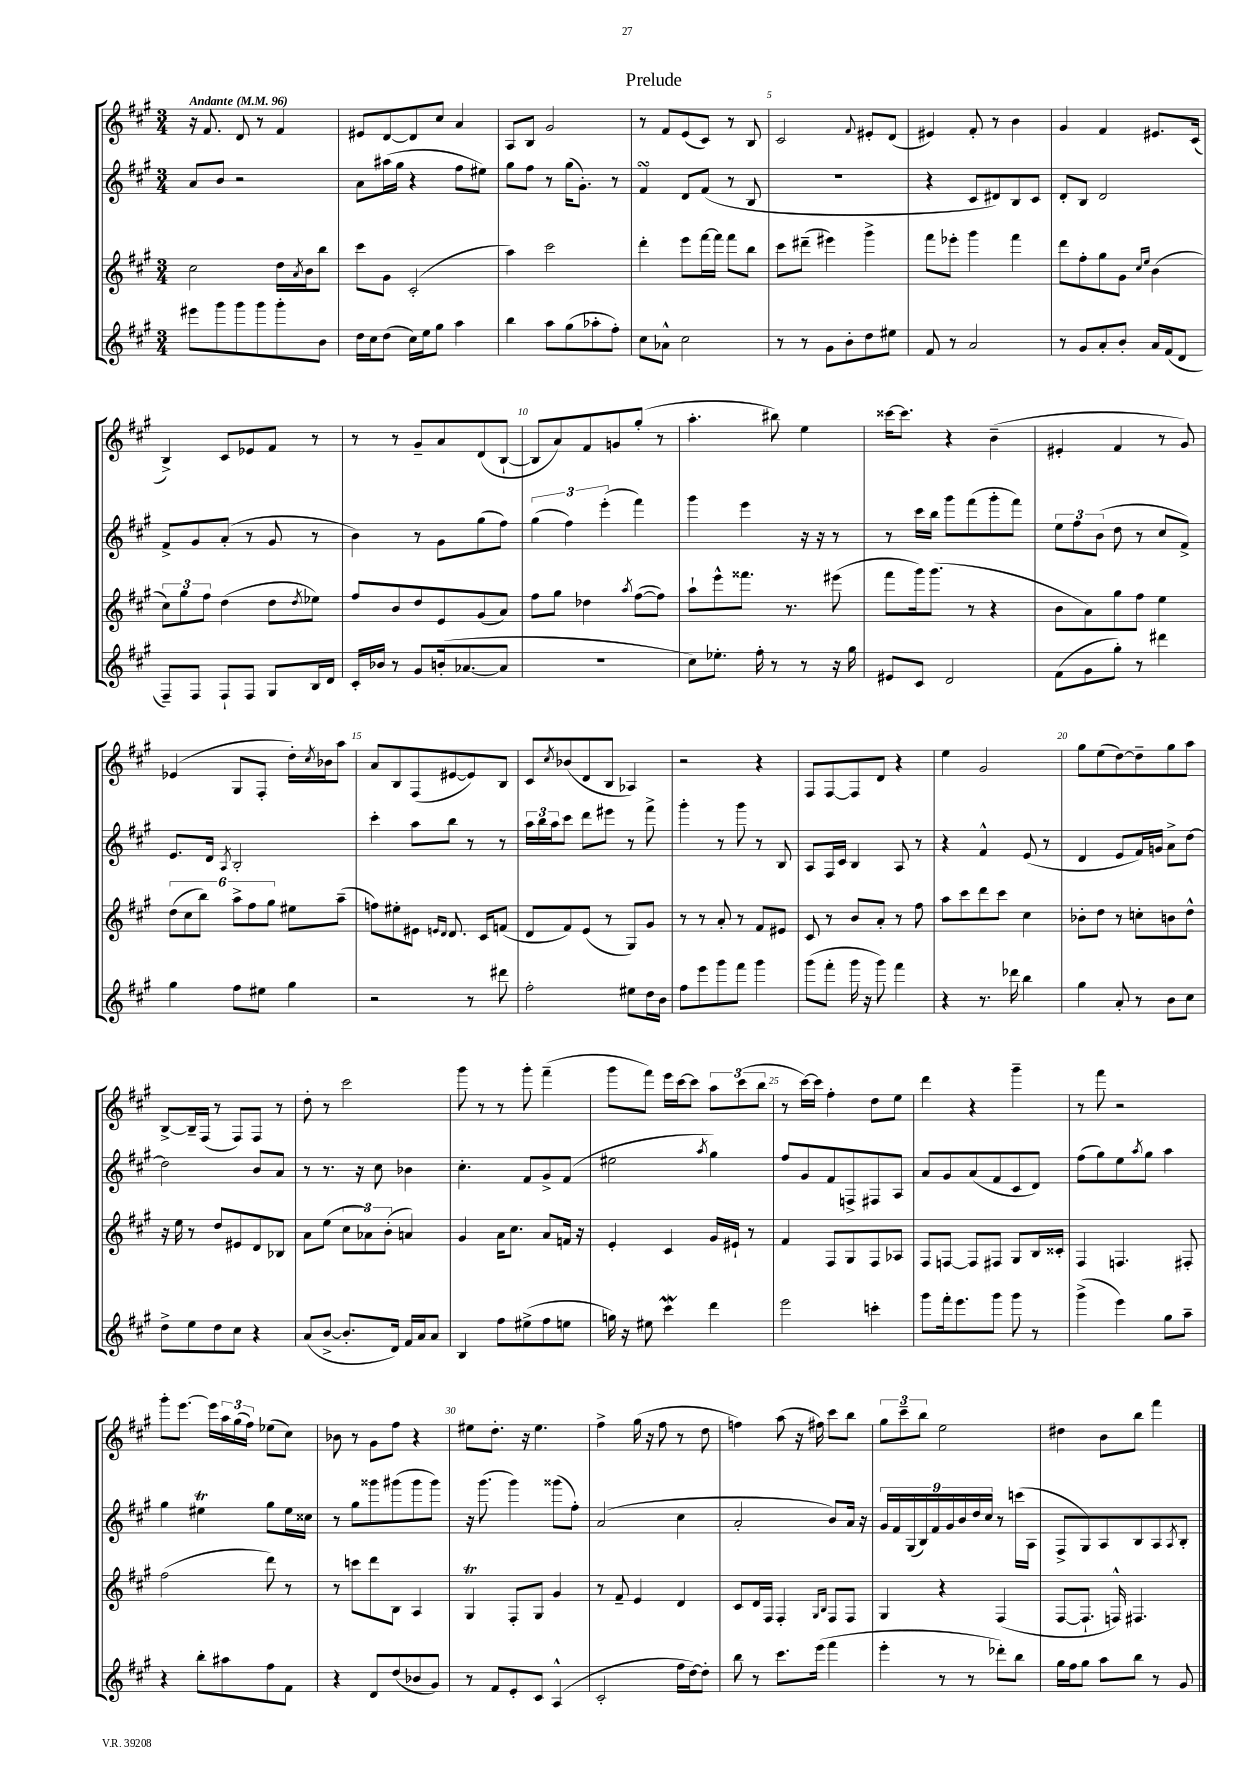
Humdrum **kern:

**kern	**kern	**kern	**kern
*staff4	*staff3	*staff2	*staff1
*clefG2	*clefG2	*clefG2	*clefG2
*k[f#c#g#]	*k[f#c#g#]	*k[f#c#g#]	*k[f#c#g#]
*M3/4	*M3/4	*M3/4	*M3/4
*MM96	*MM96	*MM96	*MM96
8eee#	2cc#	8a	16r
.	.	.	8.f#
8ggg#	.	8b	.
8ggg#	.	2r	8d
8ggg#	.	.	8r
8ggg#'	16dd	.	4f#
.	8qa	.	.
.	16b	.	.
8b	8bb	.	.
=	=	=	=
16dd	8ccc#	8a	8e#
16cc#	.	.	.
(8dd	8g#	(16aa#	[8d
.	.	16gg#	.
16cc#)	(2c#'	4r	8d]
16ee	.	.	.
8gg#	.	.	8cc#
4aa	.	8ff#	4a
.	.	8ee#)	.
=	=	=	=
4bb	4aa)	8gg#	8A
.	.	8ff#	8B
8aa	2ccc#	8r	2g#
(8gg#	.	(16gg#	.
.	.	8.g#')	.
8aa-'	.	.	.
8ff#')	.	8r	.
=	=	=	=
8cc#	4ddd'	4f#	8r
8a-^^	.	.	8f#
2cc#	8eee	8d	(8e
.	[16fff#	(8f#	8c#)
.	16fff#]	.	.
.	8fff#	8r	8r
.	8bb	8B	8B
=	=	=	=
8r	8ccc#	2.r	2c#
8r	(8ddd#~	.	.
8g#	4eee#)	.	.
8b'	.	.	.
.	.	.	8qqf#
8dd	4ggg#^	.	8e#'
8ee#	.	.	(8d
=	=	=	=
8f#	8fff#	4r	4e#)
8r	8eee-'	.	.
2a	4ggg#	8c#	8f#'
.	.	8d#)	8r
.	4fff#	8B	4b
.	.	8c#	.
=	=	=	=
8r	8ddd	8d'	4g#
8g#	8ff#'	8B	.
8a'	8gg#	2d	4f#
8b'	8g#	.	.
.	16qqcc#	.	.
.	16qqee	.	.
16a	(4b	.	8.e#
(16f#	.	.	.
8d	.	.	.
.	.	.	(16c#
=	=	=	=
8F#~)	12cc#)	8f#^	4B^)
.	12gg#	.	.
8F#	.	8g#	.
.	12ff#	.	.
8F#`	(4dd	(8a'	8c#
8F#	.	8r	8e-
8G#	8dd	8g#	8f#
.	8qdd	.	.
16B	8ee-)	8r	8r
16d	.	.	.
=	=	=	=
16c#'	8ff#	4b)	8r
16b-	.	.	.
8r	8b	.	8r
8g#	8dd	8r	8g#~
(16b'	8e	8g#	8a
[8.a-	.	.	.
.	(8g#	(8gg#	(8d
8a-]	8a)	8ff#)	[8B`
=	=	=	=
2.r	8ff#	(6gg#	8B]
.	8gg#	.	8a)
.	.	6ff#)	.
.	4dd-	.	8f#
.	.	(6eee'	.
.	.	.	8g
.	8qaa	.	.
.	([8ff#	4fff#)	(8gg#'
.	8ff#])	.	8r
=	=	=	=
8cc#)	8aa`	4ggg#	4.aa'
8.ee-'	8eee^^	.	.
.	8.fff##	4eee	.
16ff#'	.	.	.
8r	.	.	8bb#)
.	8.r	.	.
8r	.	16r	4ee
.	.	16r	.
16r	(8eee#	8r	.
16gg#	.	.	.
=	=	=	=
8e#	8fff#	8r	[16ccc##
.	.	.	8.ccc##]
8c#	16ggg#)	16ccc#	.
.	(8.ggg#	16bb	.
2d	.	8ggg#	4r
.	8r	(8fff#	.
.	4r	8ggg#'	(4b~
.	.	8fff#)	.
=	=	=	=
(8f#	8b	12ee	4e#'
.	.	12ff#	.
8g#	8a)	.	.
.	.	(12b	.
8gg#')	8gg#	8dd	4f#
8r	8ff#	8r	.
4ddd#	4ee	8cc#	8r
.	.	8f#^)	8g#)
=	=	=	=
4gg#	(12dd	8.e	(4e-
.	12cc#	.	.
.	12bb)	.	.
.	.	16d	.
.	.	8qA	.
8ff#	12aa^	2B'	8G#
.	12ff#	.	.
8ee#	.	.	8F#'
.	12gg#	.	.
4gg#	8ee#	.	16dd')
.	.	.	8qcc#
.	.	.	16b-
.	(8aa~	.	8aa
=	=	=	=
2r	8ff)	4ccc#'	8a
.	8ee#'	.	8B
.	8e#	8aa	(8F#
.	16qqe	.	.
.	16qqd	.	.
.	8.d	8bb	[8e#
8r	.	8r	8e#])
.	16c#	.	.
8ddd#	(8f	8r	8B
=	=	=	=
2ff#'	8d	24aa	8c#
.	.	24bb	.
.	.	24aa	.
.	.	.	8qcc#
.	8f#)	8ccc#	(8b-
.	(8e	8ddd	8d
.	8r	8eee#	8B
8ee#	8G#)	8r	4A-)
16dd	8g#	8fff#^	.
16b	.	.	.
=	=	=	=
8ff#	8r	4ggg#'	2r
8eee	8r	.	.
8ggg#	8a'	8r	.
8fff#	8r	8ggg#	.
4ggg#	8f#	8r	4r
.	8e#	8B	.
=	=	=	=
(8ggg#	8c#	8A	8F#
8fff#'	8r	16F#	[8F#
.	.	16c#	.
16ggg#	8b	4B	8F#]
16r	.	.	.
8ggg#)	8a'	.	8d
4fff#	8r	8A	4r
.	8ff#	8r	.
=	=	=	=
4r	8aa	4r	4ee
.	8ccc#	.	.
8.r	8ddd	4f#^^	2g#
.	8ccc#	.	.
16ddd-	.	.	.
4bb	4cc#	(8e	.
.	.	8r	.
=	=	=	=
4gg#	8b-'	4d	8gg#
.	8dd	.	(8ee
8a'	8r	8e	[8dd)
8r	8cc'	16f#)	8dd~]
.	.	16g	.
8b	8b	8a^	8gg#
8cc#	8dd^^	[8dd	8aa
=	=	=	=
8dd^	16r	2dd]	[8B^
.	16ee	.	.
8ee	8r	.	16B~]
.	.	.	(16F#
8dd	8dd	.	8r
8cc#	8e#	.	8F#)
4r	8d	8b	8F#
.	8B-	8a	8r
=	=	=	=
(8a	8a	8r	8dd'
[8b^	(8ee	8.r	8r
8.b']	12cc#	.	2ccc#
.	.	16r	.
.	12a-)	.	.
.	.	8cc#	.
.	(12b'	.	.
16d)	.	.	.
16f#	4a)	4b-	.
16a	.	.	.
8a	.	.	.
=	=	=	=
4B	4g#	4.cc#'	8ggg#
.	.	.	8r
8ff#	16a	.	8r
.	8.cc#	.	.
(8ee#^	.	8f#	8ggg#'
8ff#	8a	8g#^	(4fff#~
8ee	16f	(8f#	.
.	16r	.	.
=	=	=	=
16gg)	4e'	2ee#	8ggg#
16r	.	.	.
8ee#	.	.	8fff#)
4ccc#	4c#	.	16eee
.	.	.	[16ccc#
.	.	.	8ccc#]
.	.	8qaa	.
4ddd	16g#	4gg#)	12aa
.	16e#`	.	.
.	.	.	(12ccc#
.	8r	.	.
.	.	.	12bb
=	=	=	=
2eee	4f#	8ff#	8r
.	.	8g#	[16ccc#)
.	.	.	16ccc#]
.	8F#	8f#	4ff#'
.	8G#	8F^	.
4ccc'	8F#	8F#	8dd
.	8A-	8A	8ee
=	=	=	=
8ggg#	8F#	8a	4ddd
16fff#'	[8F	8g#	.
8.eee	.	.	.
.	8F]	(8a	4r
8ggg#	8F#	8f#	.
8ggg#	8G#	8c#	4ggg#~
8r	16B	8d)	.
.	16c##'	.	.
=	=	=	=
(4ggg#^	4F#	(8ff#	8r
.	.	8gg#)	8fff#
4eee)	4.F	8ee	2r
.	.	8qaa	.
.	.	8gg#	.
8gg#	.	4aa	.
8aa~	8F#'	.	.
=	=	=	=
4r	(2ff#	4gg#	8ggg#'
.	.	.	[8.eee
8bb'	.	4ee#	.
.	.	.	16eee]
8aa#	.	.	24aa
.	.	.	(24gg#
.	.	.	24ff#)
8ff#	8ddd)	8gg#	(8ee-
8f#	8r	16ee#	8cc#)
.	.	16cc##	.
=	=	=	=
4r	8r	8r	8b-
.	8ccc	8gg#	8r
8d	8ddd	8ggg##	8g#
(8dd	8B	(8ggg#	8ff#
8b-	4A	8ggg#	4r
8g#)	.	8ggg#)	.
=	=	=	=
8r	4G#	16r	8ee#
.	.	(8.ggg#	.
8f#	.	.	8.dd'
8e'	8F#'	4ggg#)	.
.	.	.	16r
8c#	8G#	.	4.ee#
(4A^^	4g#	(8ggg##	.
.	.	8ff#')	.
=	=	=	=
2c#'	8r	(2a	4ff#^
.	8f#~	.	.
.	4e	.	(16gg#
.	.	.	16r
.	.	.	8ff#
16ff#	4d	4cc#	8r
[16dd)	.	.	.
8dd']	.	.	8dd
=	=	=	=
8bb	8c#	2a'	4ff)
8r	16d	.	.
.	16F#	.	.
8.ccc#	4F#'	.	(8aa
.	.	.	16r
(16eee	.	.	16ff#)
.	16qqG#	.	.
.	16qqB	.	.
4fff#	8F#	8b)	8ccc#
.	8F#	16a	8bb
.	.	16r	.
=	=	=	=
4eee'	4G#	18g#	12gg#
.	.	18f#	.
.	.	.	12ccc#~
.	.	(18G#	.
.	.	18B)	12bb
.	.	18f#	.
8r	4r	.	2ee
.	.	18g#	.
.	.	18b	.
8r	.	.	.
.	.	18dd	.
.	.	18cc#	.
8ddd-')	(4F#	8r	.
8bb	.	(16ccc	.
.	.	16A	.
=	=	=	=
16gg#	[8F#	8F#^	4dd#
16ff#	.	.	.
8gg#	8.F#`]	8G#)	.
8aa	.	8A	8b
.	16F^^)	.	.
8bb	4.F#	8B	8bb
8r	.	8A	4fff#
.	.	8qA	.
8g#	.	8B'	.
==	==	==	==
*-	*-	*-	*-
